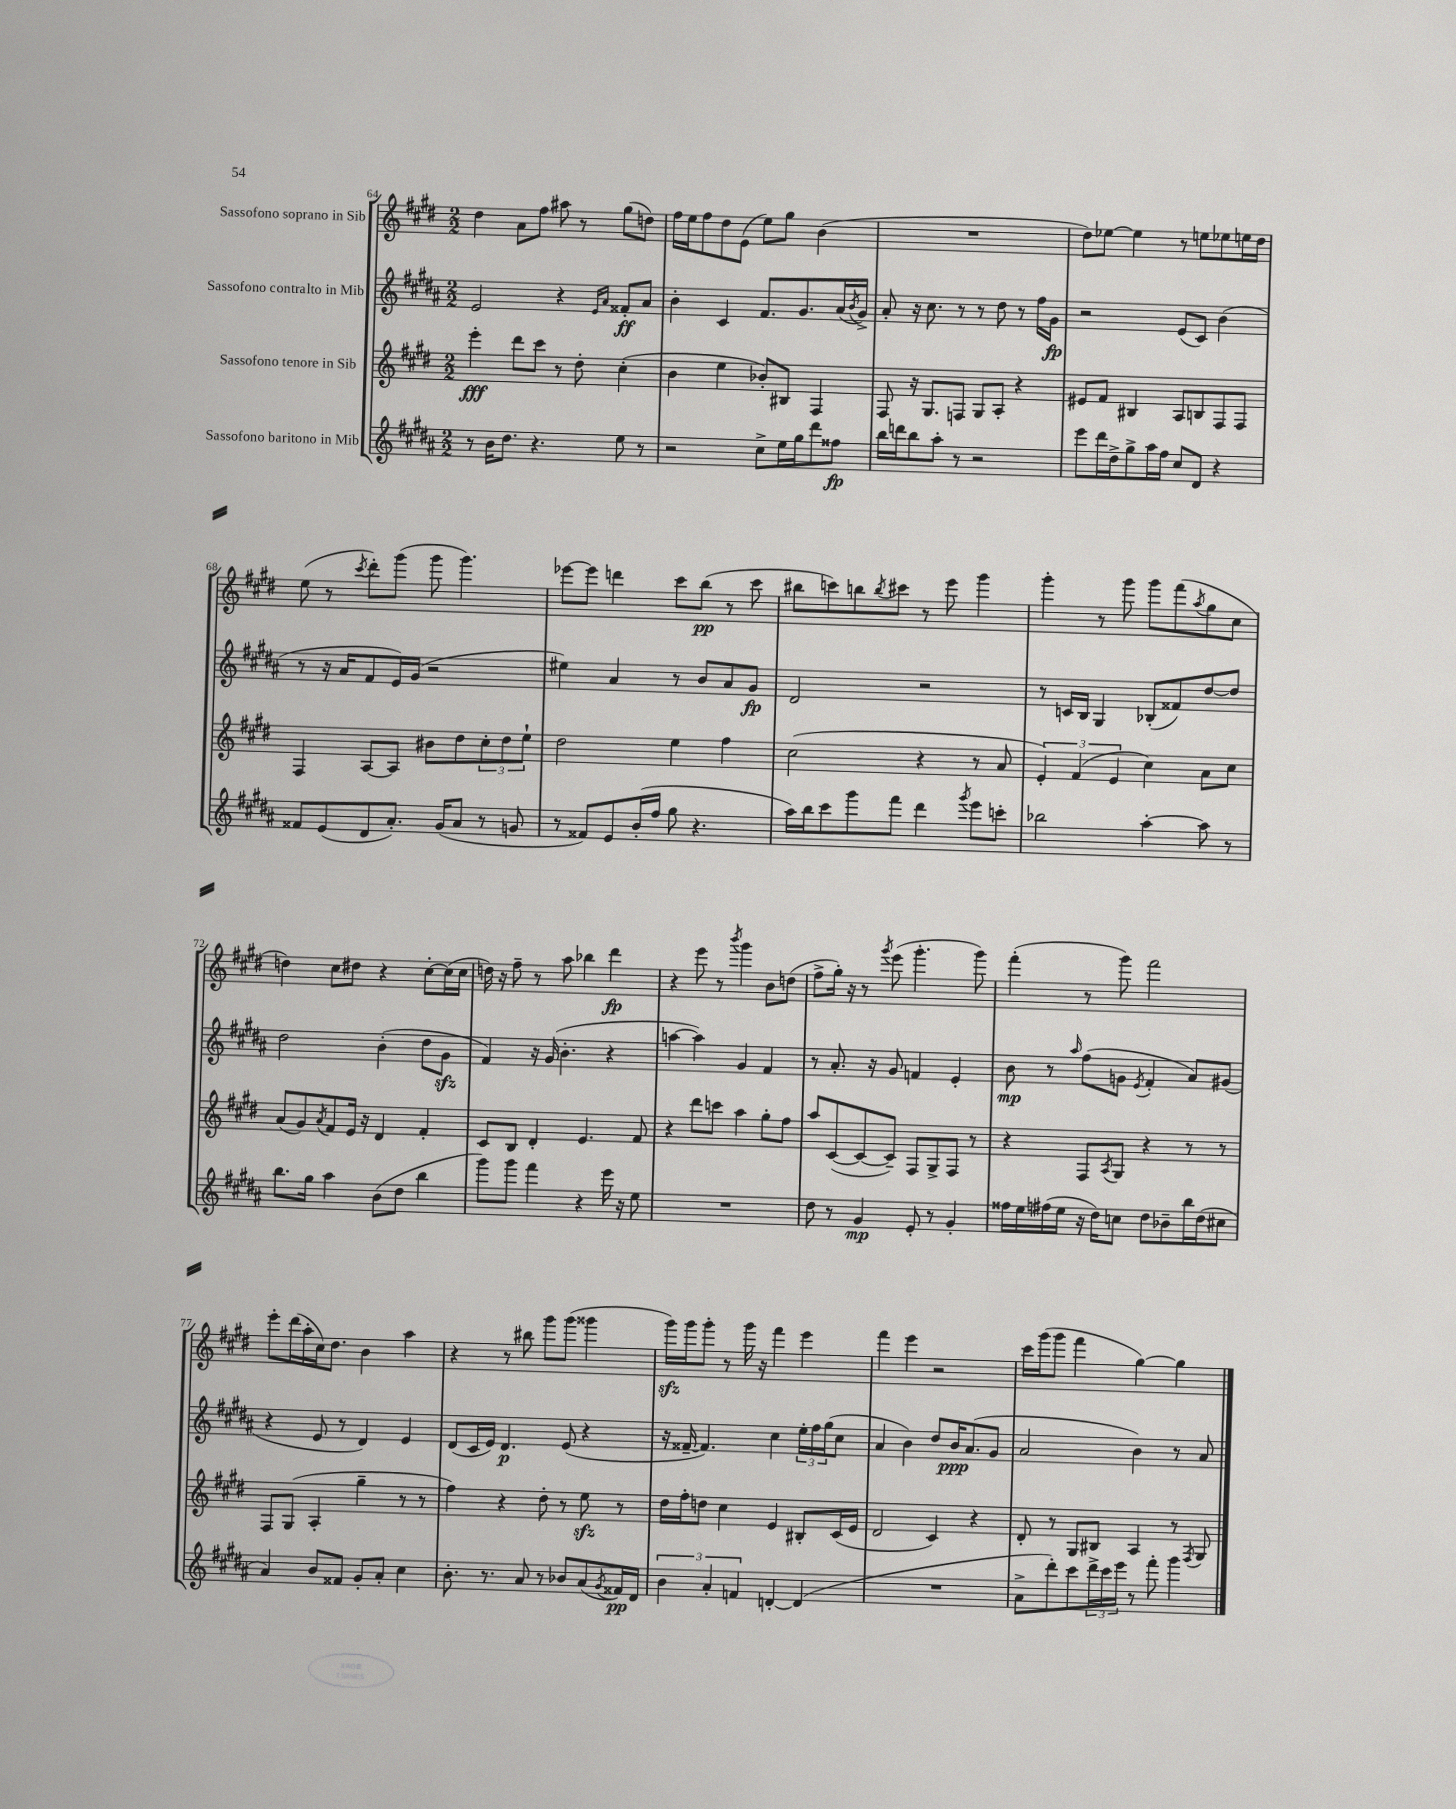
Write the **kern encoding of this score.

**kern	**dynam	**kern	**dynam	**kern	**dynam	**kern	**dynam
*part4	*part4	*part3	*part3	*part2	*part2	*part1	*part1
*staff4	*staff4	*staff3	*staff3	*staff2	*staff2	*staff1	*staff1
*I"Sassofono baritono in Mib	*	*I"Sassofono tenore in Sib	*	*I"Sassofono contralto in Mib	*	*I"Sassofono soprano in Sib	*
*clefG2	*	*clefG2	*	*clefG2	*	*clefG2	*
*k[f#c#g#d#a#]	*	*k[f#c#g#d#]	*	*k[f#c#g#d#a#]	*	*k[f#c#g#d#]	*
*M2/2	*	*M2/2	*	*M2/2	*	*M2/2	*
=64	=64	=64	=64	=64	=64	=64	=64
8r	.	4eee'\	fff	2e/	.	4dd#\	.
16b\KL	.	.	.	.	.	.	.
8.dd#\J	.	.	.	.	.	.	.
.	.	8ddd#\L	.	.	.	8a\L	.
4.r	.	8ccc#\J	.	.	.	8ff#\J	.
.	.	8r	.	4r	.	8aa#X\	.
.	.	8dd#'\	.	.	.	8r	.
.	.	.	.	16qqe/LL	.	.	.
.	.	.	.	16qqa#/JJ	.	.	.
8ee\	.	(4cc#'\	.	8f##X'/L	ff	(8gg#\L	.
8r	.	.	.	8a#/J	.	8ddn\J)	.
=65	=65	=65	=65	=65	=65	=65	=65
2r	.	4b\	.	4b'\	.	16ff#\LL	.
.	.	.	.	.	.	16ee\J	.
.	.	.	.	.	.	8ff#\	.
.	.	4ee\	.	4c#/	.	8dd#\	.
.	.	.	.	.	.	(8e\J	.
8cc#^\L	.	8b-X'/L)	.	8.f#/L	.	8ee\L)	.
16ee\L	.	8B#X/J	.	.	.	8gg#\J	.
16gg#\J	.	.	.	8.g#/	.	.	.
8ddd#\	.	4F#/	.	.	.	(4b\	.
8ff##X\J	fp	.	.	(16a#/L	.	.	.
.	.	.	.	8qb/	.	.	.
.	.	.	.	16g#^/JJ)	.	.	.
=66	=66	=66	=66	=66	=66	=66	=66
16bb\LL	.	8F#/	.	8a#'/	.	1r	.
16dddn\J	.	.	.	.	.	.	.
8bb\	.	16r	.	16r	.	.	.
.	.	8.G#/L	.	8.cc#\	.	.	.
8aa#'\J	.	.	.	.	.	.	.
8r	.	8Fn/J	.	8r	.	.	.
2r	.	8G#/L	.	8r	.	.	.
.	.	8A'/J	.	8dd#\	.	.	.
.	.	4r	.	8r	.	.	.
.	.	.	.	16ff#\LL	.	.	.
.	.	.	.	16g#\JJ	fp	.	.
=67	=67	=67	=67	=67	=67	=67	=67
8eee\L	.	8e#X/L	.	2r	.	8dd#\L)	.
16ddd#\L	.	8f#/J	.	.	.	[8ee-X\J	.
16dd#^\J	.	.	.	.	.	.	.
8gg#^\	.	4B#X/	.	.	.	4ee-\]	.
16aa#\L	.	.	.	.	.	.	.
16ff#\JJ	.	.	.	.	.	.	.
8cc#/L	.	8A/L	.	(8e/L	.	8r	.
8d#/J	.	8Bn/	.	8c#/J)	.	8een\L	.
4r	.	8F#/	.	(4b\	.	8ee-X\	.
.	.	8F#/J	.	.	.	16een\L	.
.	.	.	.	.	.	16dd#\JJ	.
!!LO:LB:g=z
=68	=68	=68	=68	=68	=68	=68	=68
8f##X/L	.	4F#/	.	8r	.	(8ee\	.
(8e/	.	.	.	16r	.	8r	.
.	.	.	.	16a#/KL	.	.	.
.	.	.	.	.	.	8qccc#/	.
8d#/	.	[8A/L	.	8f#/	.	8ddd#'\L)	.
8.a#'/J)	.	8A/J]	.	16e/L)	.	(8ggg#\J	.
.	.	.	.	(16g#/JJ	.	.	.
.	.	8b#X\L	.	2r	.	8ggg#\	.
(16g#/KL	.	.	.	.	.	.	.
8a#/J	.	8dd#\	.	.	.	4.ggg#\)	.
8r	.	12cc#'\	.	.	.	.	.
.	.	12dd#\	.	.	.	.	.
8gn/	.	.	.	.	.	.	.
.	.	12ee`\J	.	.	.	.	.
=69	=69	=69	=69	=69	=69	=69	=69
8r	.	2dd#\	.	4ee#X\)	.	[8eee-X\L	.
8f##X/L)	.	.	.	.	.	8eee-\J]	.
8e/	.	.	.	4a#/	.	4dddn\	.
(16b'/L	.	.	.	.	.	.	.
16ff#/JJ	.	.	.	.	.	.	.
8gg#\	.	4ee\	.	8r	.	8ccc#\L	.
4.r	.	.	.	8b/L	.	(8bb\J	pp
.	.	4ff#\	.	8a#/	.	8r	.
.	.	.	.	8g#/J	fp	8ccc#\	.
=70	=70	=70	=70	=70	=70	=70	=70
16aa#\LL)	.	(2cc#\	.	2d#/	.	8bb#X\L	.
16bb\J	.	.	.	.	.	.	.
8ccc#\	.	.	.	.	.	8cccn\)	.
8ggg#\	.	.	.	.	.	8bbn\	.
.	.	.	.	.	.	8qbb/	.
8fff#\J	.	.	.	.	.	8ccc#X\J	.
4ddd#\	.	4r	.	2r	.	8r	.
.	.	.	.	.	.	8eee\	.
8qggg#/	.	.	.	.	.	.	.
8eee\L	.	8r	.	.	.	4ggg#\	.
8cccn'\J	.	8a/	.	.	.	.	.
=71	=71	=71	=71	=71	=71	=71	=71
2bb-X\	.	6e'/)	.	8r	.	4ggg#'\	.
.	.	.	.	16cn/LL	.	.	.
.	.	(6f#/	.	.	.	.	.
.	.	.	.	16B/JJ	.	.	.
.	.	.	.	4G#/	.	8r	.
.	.	6e/	.	.	.	.	.
.	.	.	.	.	.	8ggg#\	.
[4aa#'\	.	4cc#\)	.	(8B-X'/L	.	8ggg#\L	.
.	.	.	.	8f##X/)	.	(8fff#\	.
.	.	.	.	.	.	8qaa/	.
8aa#\]	.	8a\L	.	[8dd#/	.	8gg#\	.
8r	.	8cc#\J	.	8dd#/J]	.	8cc#\J	.
!!LO:LB:g=z
=72	=72	=72	=72	=72	=72	=72	=72
8.bb\L	.	(8a/L	.	2dd#\	.	4ddn\)	.
.	.	8g#/)	.	.	.	.	.
16gg#\Jk	.	.	.	.	.	.	.
.	.	8qa/	.	.	.	.	.
4aa#\	.	8f#/	.	.	.	8cc#\L	.
.	.	16e/Jk	.	.	.	8dd#X\J	.
.	.	16r	.	.	.	.	.
(8b\L	.	4d#/	.	(4b'\	.	4r	.
8dd#\J	.	.	.	.	.	.	.
4bb\	.	4f#'/	.	8dd#\L	.	[8cc#'\L	.
.	.	.	.	8g#zz\J	.	(16cc#\L]	.
.	.	.	.	.	.	16cc#\JJ	.
=73	=73	=73	=73	=73	=73	=73	=73
8ggg#\L)	.	8c#/L	.	4f#/)	.	16ddn\)	.
.	.	.	.	.	.	16r	.
8ggg#\J	.	8B/J	.	.	.	8ff#~\	.
4fff#\	.	4d#'/	.	16r	.	8r	.
.	.	.	.	(16g#/	.	.	.
.	.	.	.	4.b'\	.	8aa\	.
4r	.	4.e/	.	.	.	4bb-X\	.
16eee\	.	.	.	4r	.	4ddd#\	fp
16r	.	.	.	.	.	.	.
8ee\	.	8f#/	.	.	.	.	.
=74	=74	=74	=74	=74	=74	=74	=74
1r	.	4r	.	[4aan\	.	4r	.
.	.	8ddd#\L	.	4aa\])	.	8eee\	.
.	.	8cccn\J	.	.	.	8r	.
.	.	.	.	.	.	8qbbb/	.
.	.	4aa\	.	4g#/	.	4ggg#\	.
.	.	8gg#'\L	.	4f#/	.	8b\L	.
.	.	8ff#\J	.	.	.	(8ddn\J	.
=75	=75	=75	=75	=75	=75	=75	=75
8dd#\	.	8aa/L	.	8r	.	8ff#^\L	.
8r	.	([8c#/	.	8.a#'/	.	16gg#'\Jk)	.
.	.	.	.	.	.	16r	.
4g#/	mp	8c#/_	.	.	.	8r	.
.	.	.	.	16r	.	.	.
.	.	.	.	.	.	8qggg#/	.
.	.	8c#~/J])	.	8g#/	.	(8eee\	.
8e'/	.	8F#/L	.	4fn/	.	4.ggg#'\	.
8r	.	8G#^/	.	.	.	.	.
4g#'/	.	8F#/J	.	4e'/	.	.	.
.	.	8r	.	.	.	8ggg#\)	.
=76	=76	=76	=76	=76	=76	=76	=76
16ff##X\LL	.	4r	.	8b\	mp	(4fff#'\	.
16ee\	.	.	.	.	.	.	.
(16ff#X\	.	.	.	8r	.	.	.
16ee\JJ	.	.	.	.	.	.	.
.	.	.	.	16qqaa#/	.	.	.
16r	.	8F#/L	.	(8ff#\L	.	8r	.
16dd#\KL)	.	.	.	.	.	.	.
.	.	8qA/	.	.	.	.	.
8ccn\J	.	8G#/J	.	8gn\J	.	8ggg#\)	.
.	.	.	.	8qe/	.	.	.
8dd#\L	.	4r	.	4f#'/	.	2fff#\	.
8b-X~\	.	.	.	.	.	.	.
16bb\L	.	8r	.	8a#/L)	.	.	.
(16dd#\J	.	.	.	.	.	.	.
8cc#X\J	.	8r	.	(8g#X/J	.	.	.
!!LO:LB:g=z
=77	=77	=77	=77	=77	=77	=77	=77
4a#/)	.	8F#/L	.	4r	.	8eee'\L	.
.	.	(8G#/J	.	.	.	(16ddd#\L	.
.	.	.	.	.	.	16aa'\	.
8b/L	.	4A'/	.	8e/	.	16cc#\J)	.
.	.	.	.	.	.	8.dd#\J	.
8f##X/J	.	.	.	8r	.	.	.
8g#'/L	.	4gg#~\	.	4d#/)	.	4b\	.
8a#'/J	.	.	.	.	.	.	.
4cc#\	.	8r	.	4e/	.	4aa\	.
.	.	8r	.	.	.	.	.
=78	=78	=78	=78	=78	=78	=78	=78
8.b'\	.	4ff#\)	.	(8d#/L	.	4r	.
.	.	.	.	16c#/L	.	.	.
8.r	.	.	.	16e/JJ)	.	.	.
.	.	4r	.	4.d#/	p	8r	.
8a#/	.	.	.	.	.	8bb#X\	.
8r	.	8dd#'\	.	.	.	8ggg#\L	.
8b-X/L	.	8r	.	(8e/	.	(8ggg#\J	.
(8a#/	.	8eezz\	.	4r	.	4ggg##X\	.
8qg#/	.	.	.	.	.	.	.
16f##X/L)	pp	8r	.	.	.	.	.
16d#/JJ	.	.	.	.	.	.	.
=79	=79	=79	=79	=79	=79	=79	=79
6b\	.	16dd#\LL	.	16r	.	16ggg#zz\LL)	.
.	.	16ff#'\J	.	[16f##X~/	.	16ggg#\J	.
.	.	8ddn\J	.	4.f##/])	.	8ggg#'\J	.
6a#'/	.	.	.	.	.	.	.
.	.	4cc#\	.	.	.	8r	.
6fn/	.	.	.	.	.	.	.
.	.	.	.	.	.	16ggg#\	.
.	.	.	.	.	.	16r	.
[4dn'/	.	4e/	.	4cc#\	.	4fff#\	.
(4d/]	.	8B#X'/L	.	24ee'\LL	.	4eee\	.
.	.	.	.	24ff#\	.	.	.
.	.	.	.	(24gg#\J	.	.	.
.	.	(16c#/L	.	8cc#\J	.	.	.
.	.	16e/JJ	.	.	.	.	.
=80	=80	=80	=80	=80	=80	=80	=80
1r	.	2d#/	.	4a#/	.	4fff#\	.
.	.	.	.	4b\)	.	4eee\	.
.	.	4c#/)	.	8dd#/L	.	2r	.
.	.	.	.	16b/K	ppp	.	.
.	.	.	.	(8.a#/	.	.	.
.	.	4r	.	.	.	.	.
.	.	.	.	8g#/J	.	.	.
=81	=81	=81	=81	=81	=81	=81	=81
8a#^\L	.	8d#'/	.	2a#/	.	16ccc#\LL	.
.	.	.	.	.	.	(16ggg#\J	.
8ddd#'\)	.	8r	.	.	.	8ggg#\J	.
8ccc#\	.	8G#/L	.	.	.	4fff#\	.
24ddd#^\L	.	8B#X/J	.	.	.	.	.
24ccc#\	.	.	.	.	.	.	.
24eee\JJ	.	.	.	.	.	.	.
8r	.	4A/	.	4b\)	.	[4gg#\)	.
8fff#'\	.	.	.	.	.	.	.
4ggg#\	.	8r	.	8r	.	4gg#\]	.
.	.	8qF#/	.	.	.	.	.
.	.	8G#/	.	8a#/	.	.	.
==	==	==	==	==	==	==	==
*-	*-	*-	*-	*-	*-	*-	*-
